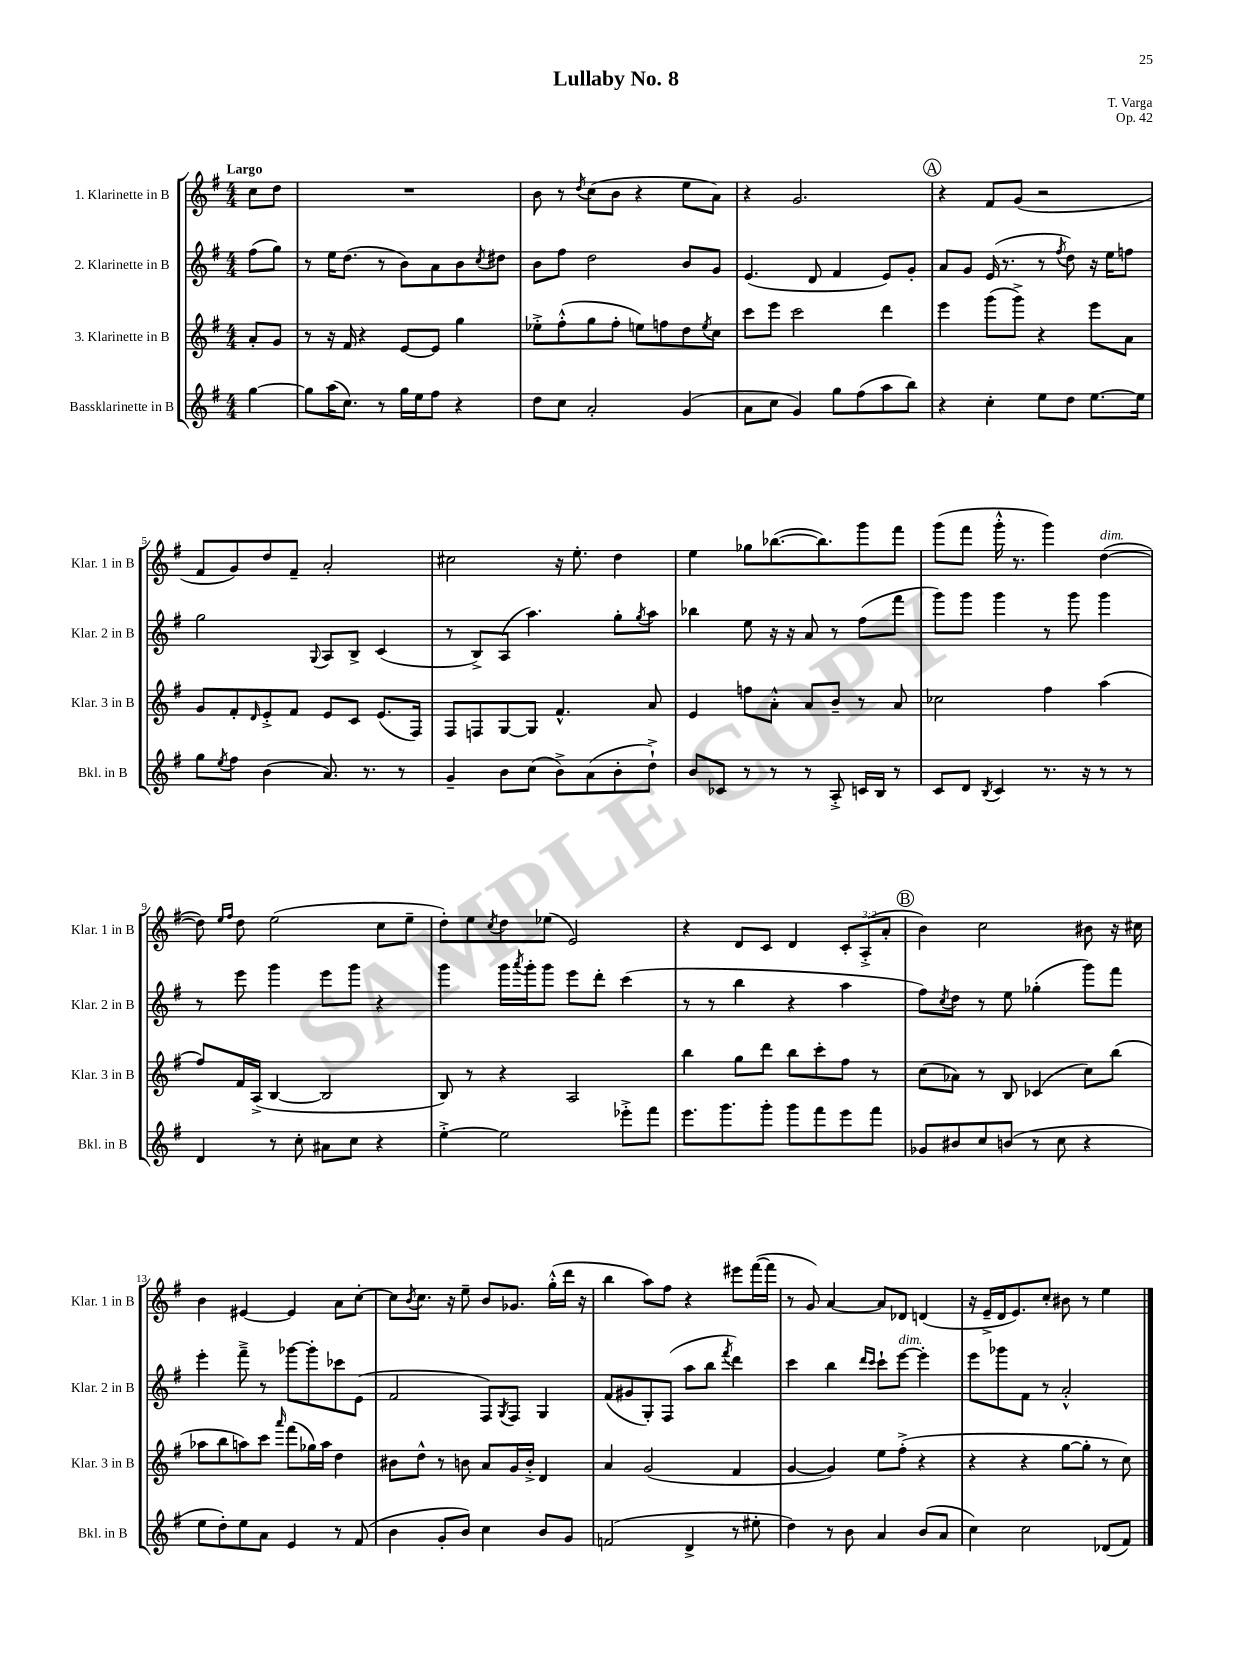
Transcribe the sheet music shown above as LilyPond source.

\header { title = "Lullaby No. 8" composer = "T. Varga" opus = "Op. 42" }
<<
\new StaffGroup <<
\new Staff = "s0" \with { instrumentName = "1. Klarinette in B" shortInstrumentName = "Klar. 1 in B" } {
    \clef treble \key g \major \numericTimeSignature \time 4/4 \override Staff.TupletNumber.text = #tuplet-number::calc-fraction-text \partial 4 \tempo "Largo"
    c''8 d''8 |
    R1 |
    b'8 r8 \acciaccatura { d''8 } c''8( b'8 r4 e''8 a'8) |
    r4 g'2. |
    \mark \markup { \circle "A" } r4 fis'8 g'8( r2 |
    fis'8 g'8) d''8 fis'8-- a'2-. |
    cis''2 r16 e''8.-. d''4 |
    e''4 ges''8 bes''8.~( bes''8.) g'''8 fis'''8 |
    g'''8( fis'''8 g'''16-.-^ r8. g'''4) d''4~^\markup { \italic "dim." }( |
    d''8) \grace { e''16 fis''16 } d''8 e''2( c''8 e''8-- |
    d''8-.) e''8 \acciaccatura { c''8 } d''8 ees''8( e'2) |
    r4 d'8 c'8 d'4 \tuplet 3/2 { c'8-. a8-.->( a'8-. } |
    \mark \markup { \circle "B" } b'4) c''2 bis'8 r16 cis''16 |
    b'4 eis'4~ eis'4 a'8 c''8~-. |
    c''8 \acciaccatura { b'8 } c''8. r16 e''8-- b'8 ges'8. g''16-.-^( d'''16 r16 |
    b''4 a''8) fis''8 r4 eis'''8 fis'''16~( fis'''16 |
    r8 g'8) a'4~ a'8 des'8 d'4( |
    r16 e'16---> d'16 e'8.) c''8-. bis'8 r8 e''4 \bar "|." |
}
\new Staff = "s1" \with { instrumentName = "2. Klarinette in B" shortInstrumentName = "Klar. 2 in B" } {
    \clef treble \key g \major \numericTimeSignature \time 4/4 \partial 4
    fis''8( g''8) |
    r8 e''16 d''8.( r8 b'8) a'8 b'8 \acciaccatura { c''8 } dis''8 |
    b'8 fis''8 d''2 b'8 g'8 |
    e'4.( d'8 fis'4 e'8) g'8-. |
    \mark \markup { \circle "A" } a'8 g'8 e'16( r8. r8 \acciaccatura { fis''8 } d''8) r16 e''16 f''8 |
    g''2 \appoggiatura { g8 } a8 b8-> c'4( |
    r8 b8->) a8( a''4.) g''8-. \acciaccatura { g''8 } a''8 |
    bes''4 e''8 r16 r16 a'8 r8 fis''8( fis'''8 |
    g'''8) g'''8 g'''4 r8 g'''8 g'''4 |
    r8 e'''8 g'''4 e'''8 g'''8 r4 |
    g'''4 g'''16 \acciaccatura { a'''8 } g'''16-. g'''8 e'''8 d'''8-. c'''4( |
    r8 r8 b''4 r4 a''4 |
    \mark \markup { \circle "B" } fis''8) \acciaccatura { c''8 } d''8 r8 e''8 ges''4-.( g'''8) fis'''8 |
    e'''4-. fis'''8---> r8 ges'''8~ ges'''8-. ces'''8 e'8( |
    fis'2 fis8) \acciaccatura { g8 } fis8 g4 |
    fis'8( gis'8 g8-.) fis8( a''8 b''8 \acciaccatura { fis'''8 } d'''4) |
    c'''4 b''4 \grace { d'''16 c'''16 } c'''8-! e'''8~^\markup { \italic "dim." } e'''4-. |
    e'''8 ges'''8 fis'8 r8 a'2-.-^ \bar "|." |
}
\new Staff = "s2" \with { instrumentName = "3. Klarinette in B" shortInstrumentName = "Klar. 3 in B" } {
    \clef treble \key g \major \numericTimeSignature \time 4/4 \partial 4
    a'8-. g'8 |
    r8 r16 fis'16 r4 e'8~ e'8 g''4 |
    ees''8-.-> fis''8-.-^( g''8 fis''8-. e''8) f''8 d''8 \acciaccatura { e''8 } c''8 |
    c'''8 e'''8 c'''2 d'''4 |
    \mark \markup { \circle "A" } e'''4 g'''8( g'''8->) r4 e'''8 a'8 |
    g'8 fis'8-. \grace { d'16 } e'8-.-> fis'8 e'8 c'8 e'8.( fis16) |
    fis8 f8 g8~ g8 fis'4.-^ a'8 |
    e'4 f''8 a'8-.-^ a'8 b'8-- r8 a'8 |
    ces''2 fis''4 a''4( |
    fis''8) fis'16 a16->( b4~ b2 |
    b8) r8 r4 a2 |
    b''4 g''8 d'''8 b''8 c'''8-. fis''8 r8 |
    \mark \markup { \circle "B" } c''8( aes'8) r8 b8 ces'4( c''8) b''8( |
    aes''8 b''8 a''8) c'''8 \grace { a'''16 } fis'''8( ges''16) a''16 d''4 |
    bis'8 d''8-^ r8 b'8 a'8 g'16 b'16-.-> d'4 |
    a'4 g'2( fis'4 |
    g'4~ g'4) e''8 fis''8-.->( r4 |
    r4 r4 g''8~ g''8-. r8 c''8) \bar "|." |
}
\new Staff = "s3" \with { instrumentName = "Bassklarinette in B" shortInstrumentName = "Bkl. in B" } {
    \clef treble \key g \major \numericTimeSignature \time 4/4 \partial 4
    g''4~ |
    g''8 a''16( c''8.) r8 g''16 e''16 fis''8 r4 |
    d''8 c''8 a'2-. g'4( |
    a'8 c''8 g'4) g''8 fis''8( a''8 b''8) |
    \mark \markup { \circle "A" } r4 c''4-. e''8 d''8 e''8.~ e''16 |
    g''8 \acciaccatura { e''8 } fis''8 b'4( a'8.) r8. r8 |
    g'4-- b'8 c''8( b'8->) a'8( b'8-. d''8-!->) |
    b'8 ces'8 r8 r8 r8 a8-.-> c'16 b16 r8 |
    c'8 d'8 \acciaccatura { b8 } c'4 r8. r16 r8 r8 |
    d'4 r8 c''8-. ais'8 c''8 r4 |
    e''4~-.-> e''2 ees'''8-.-> fis'''8 |
    e'''8. g'''8. g'''8-. g'''8 fis'''8 e'''8 fis'''8 |
    \mark \markup { \circle "B" } ges'8 bis'8 c''8 b'8( r8 c''8 r4 |
    e''8 d''8-.) e''8 a'8 e'4 r8 fis'8( |
    b'4 g'8-. b'8) c''4 b'8 g'8 |
    f'2( d'4-> r8 eis''8-. |
    d''4) r8 b'8 a'4 b'8( a'8 |
    c''4) c''2 des'8( fis'8) \bar "|." |
}
>>
>>
